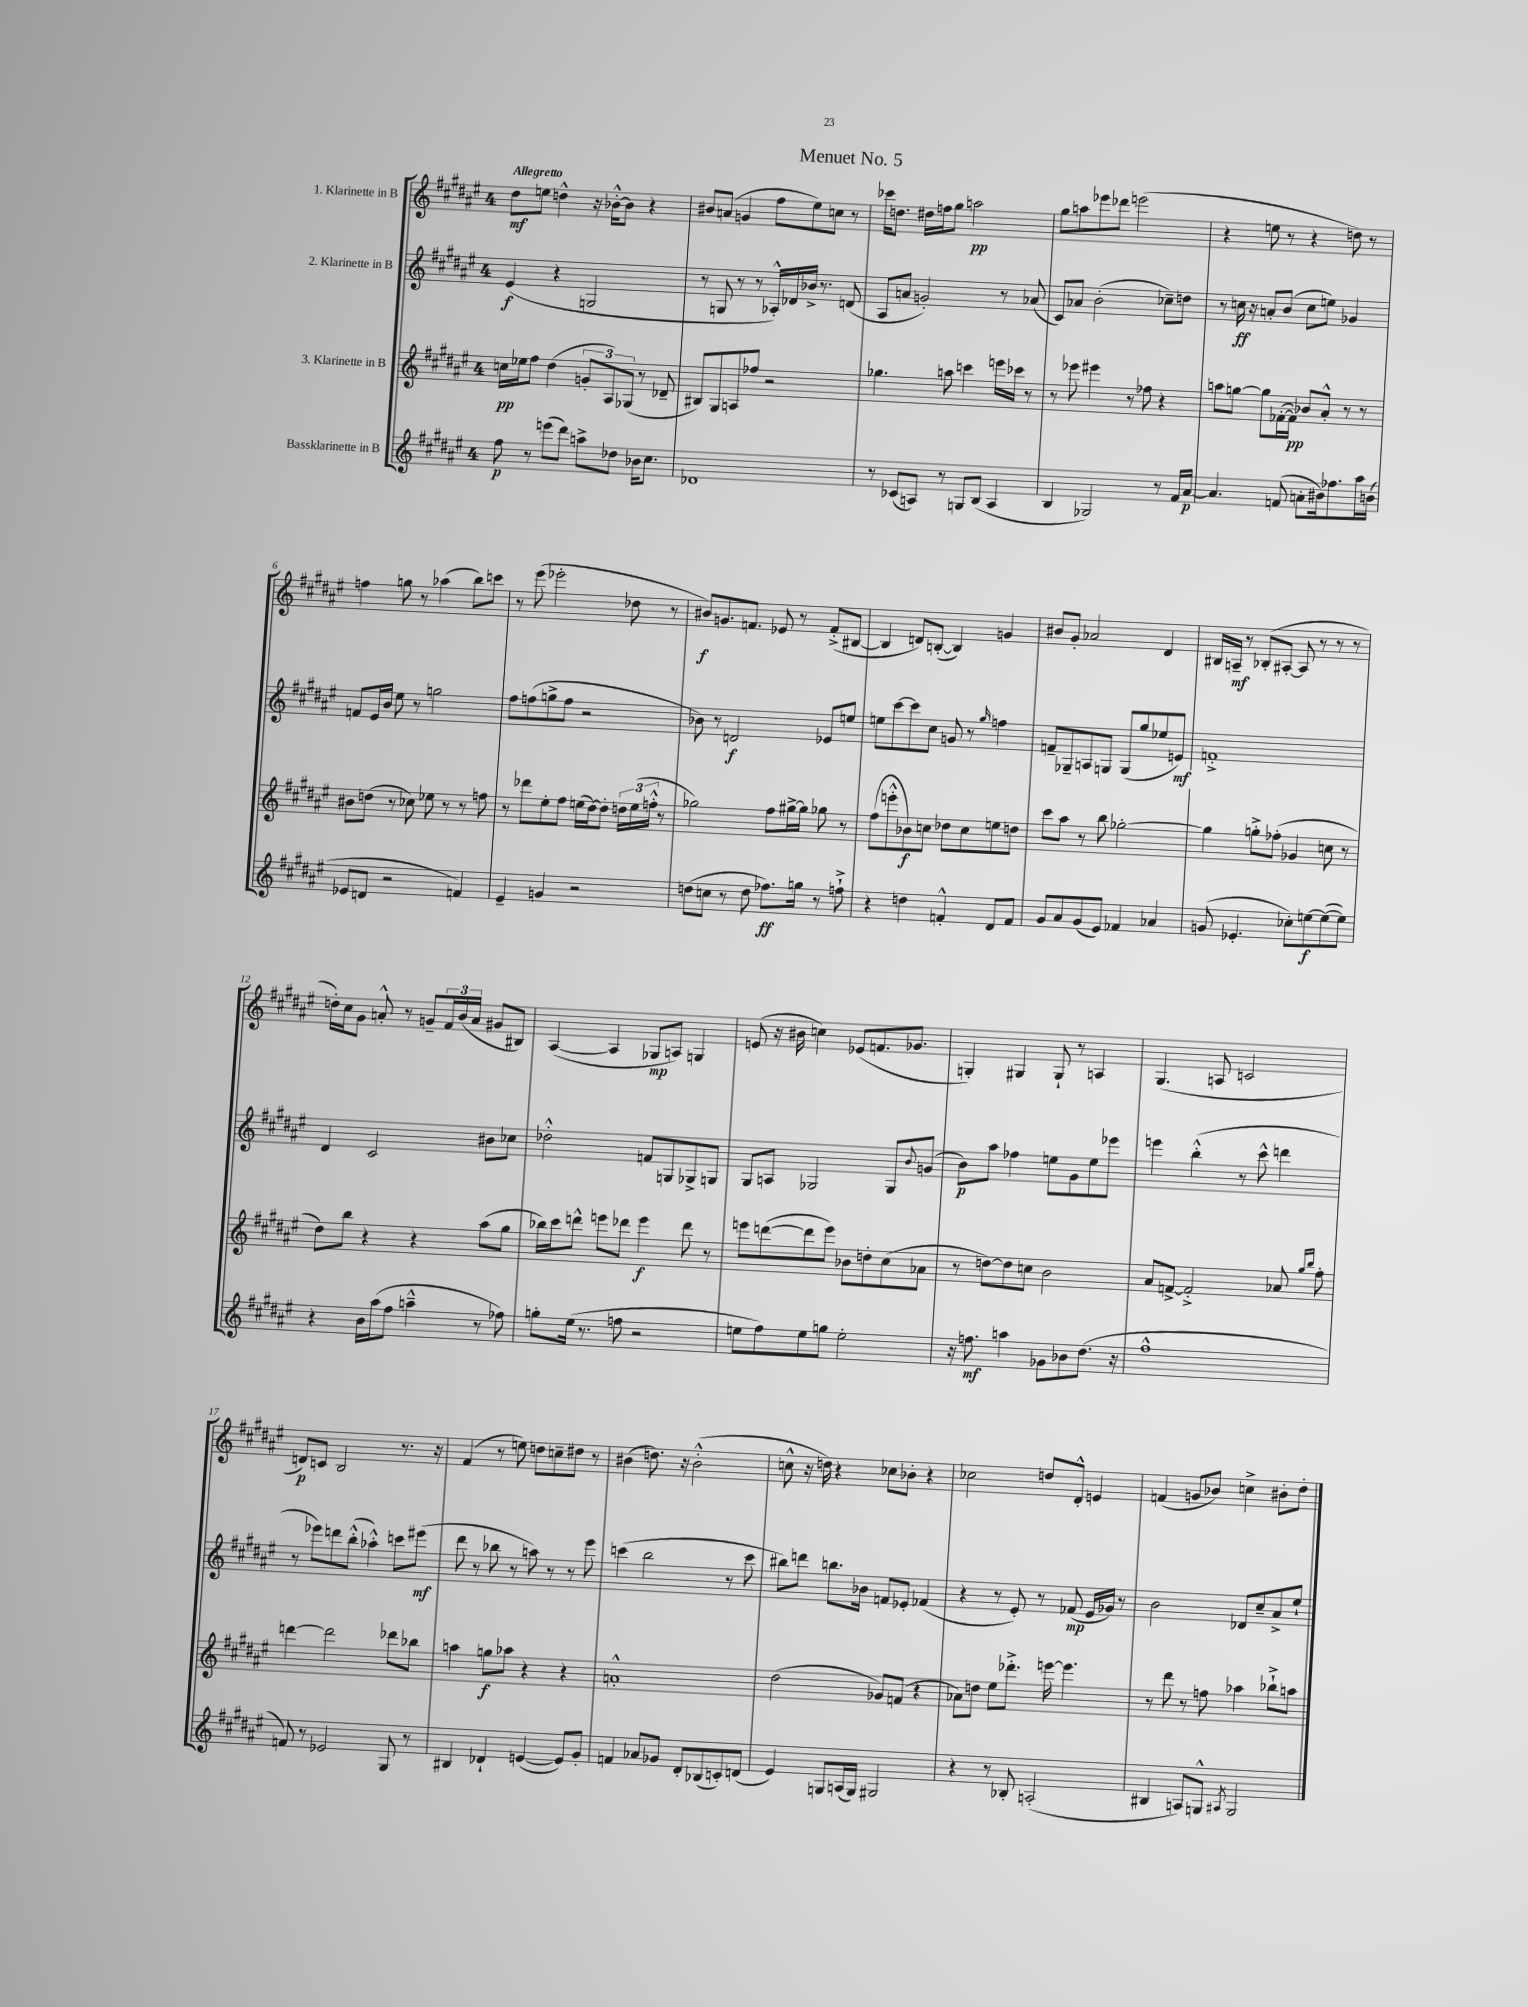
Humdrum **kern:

**kern	**kern	**kern	**kern
*staff4	*staff3	*staff2	*staff1
*clefG2	*clefG2	*clefG2	*clefG2
*k[f#c#g#d#a#e#]	*k[f#c#g#d#a#e#]	*k[f#c#g#d#a#e#]	*k[f#c#g#d#a#e#]
*M4/4	*M4/4	*M4/4	*M4/4
8ff#	16cc	(4e#	8dd#
.	16ee-	.	.
8r	8ff#	.	8ee
(8eee	(4dd#	4r	4dd^^
8ddd#)	.	.	.
8aa^	12g'	2G	16r
.	.	.	[16b-'^^
.	12A#)	.	.
8dd-	.	.	8b-]
.	(12G-	.	.
16b-	8r	.	4r
8.cc#	.	.	.
.	8d-~	.	.
=	=	=	=
1d-	8B#)	8r	8b#
.	8G#	8G	(8a
.	8A	8r	4g
.	8ff-	8r	.
.	2r	16A-'^^)	8ff#
.	.	16d-	.
.	.	16b-^	8ee#)
.	.	8.r	.
.	.	.	8cc
.	.	(8d	8r
=	=	=	=
8r	4.gg-	8A#	16ccc-
.	.	.	8.dd
(8c-	.	8a	.
8A)	.	2g')	16dd#
.	.	.	16ff
8r	8aa	.	8gg#
8G	4ccc	.	2aa
(8B	.	.	.
4A	16eee	8r	.
.	16ccc-	.	.
.	8r	(8a-	.
=	=	=	=
4B	8r	8c#)	8gg#
.	8eee-	8a-	8aa
2G-)	4eee#	(2b'	8eee-
.	.	.	8ddd-
.	8r	.	(2eee
.	8ff-	.	.
8r	4r	8cc-~)	.
16f#	.	8dd	.
[16a#	.	.	.
=	=	=	=
4.a#]	8aa	8r	4r
.	[8gg	16cc	.
.	.	16r	.
.	8gg]	8a'	8ee
(8f	([16f-'	(8b	8r
.	16f-])	.	.
8a'	8b-	8cc	4r
16b#)	8a#'^^	8ee)	.
8.ff-	.	.	.
.	8r	4g-	8dd)
16aa#	8r	.	8r
(16b	.	.	.
=	=	=	=
8e-	8b#	8f	4ff
8d	(8dd	16e#	.
.	.	16b	.
2r	8r	8ee#	8gg
.	8cc-)	8r	8r
.	8ee-	2gg	(4aa-
.	8r	.	.
4f)	8r	.	8bb)
.	8ff	.	8ccc
=	=	=	=
4e#~	8r	8ff#	8r
.	8ddd-	(8ff	(8eee#
4g	8ee#'	8gg^	2eee-'
.	8ff#	8ff	.
2r	(16ee	2r	.
.	[16dd#)	.	.
.	8dd#']	.	.
.	24dd	.	8dd-
.	(24ee	.	.
.	24ff'^^	.	.
.	8r	.	8r
=	=	=	=
(8dd	2gg-)	8b-)	8b#)
8cc	.	8r	8.g
8r	.	2d	.
.	.	.	8.f
8dd	.	.	.
8.ff-)	8ff#	.	8e-
.	[16gg#^	.	8r
16gg	16gg#]	.	.
8r	8gg-	8e-	(8f'^
8ff`^	8r	8ee	[8B#
=	=	=	=
4r	(8ff#	8ee	4B#]
.	8eee'^^	[8ccc#	.
4dd	8b-)	8ccc#]	8d)
.	8cc	8cc#	([8B'
4f'^^	8dd-	8g	4B])
.	8cc	8r	.
.	.	16qqgg#	.
8d#	8ee	4ff	4g
8f	8dd	.	.
=	=	=	=
8g#	8ccc#	8f~	8b#
8a#	8aa#	8G-~	8g#'
(8g#	8r	8A	2a-
8e#)	8bb	8G	.
4f-	[2gg-'	(8G	.
.	.	8gg#	.
4a-	.	8ee-	4d#
.	.	8e)	.
=	=	=	=
(8g	4gg-]	1f'^	16B#
.	.	.	16A~
4.e-'	.	.	8r
.	8gg'^	.	(8B-'
.	(8ff-'	.	[8A#'
8cc-')	4g-	.	8A#]
[8ee	.	.	8r
(8ee_	8cc	.	8r
8ee])	8r	.	8r
=	=	=	=
4r	8dd#)	4d#	16dd')
.	.	.	16cc#
.	8bb	.	8g#
16b	4r	2c#	8a'^^
(16aa#	.	.	.
8ff#	.	.	8r
4aa~^^	4r	.	8g~
.	.	.	24f#
.	.	.	(24b
.	.	.	24a
8r	(8aa#	8b#	8g#
8ff-)	8gg#	8cc-	8B#)
=	=	=	=
8gg'	16bb-)	2dd-'^^	([4A#
.	16ccc#	.	.
(16ee#	8ddd^^	.	.
8.r	.	.	.
.	8eee	.	4A#]
8ff	8ddd-	.	.
2r	4eee	8f	8G-
.	.	8G	8A)
.	8ddd-	8G-^	4G
.	8r	8G	.
=	=	=	=
8ee	8eee	8G#	(8e
8ff#)	([8ddd	8A	16r
.	.	.	16b#
8ee	8ddd]	2G-	4cc)
8gg	8eee)	.	.
2ee'	8b-	.	(8e-
.	8dd'	.	8.f
.	(8cc#	8G-	.
.	.	.	8.g-
.	.	8qqb	.
.	8a-	(8g	.
=	=	=	=
16r	8r	8b)	4G')
8.ff	.	.	.
.	[8dd)	8aa#	.
4aa	8dd]	4ff-	4G#
.	8cc	.	.
8g-	2b	8ee	8G#`
8b-	.	8g#	8r
(8.dd#	.	8ee	4A
.	.	8eee-	.
16r	.	.	.
=	=	=	=
1ff#^^	8a#	4eee	(4.G#
.	[8f^	.	.
.	2f'^]	(4bb'^^	.
.	.	.	8A
.	.	8r	2c
.	.	8ccc#^^	.
.	8a-	4ddd	.
.	16qqgg#	.	.
.	16qqbb	.	.
.	8ff#'	.	.
=	=	=	=
8f)	[4ddd	8r	8d)
8r	.	8eee-)	8c
2e-	2ddd]	8ddd	2B
.	.	(8bb'^^	.
.	.	4aa-'^^)	.
8G#	8ddd-	8ccc	8.r
8r	8bb-	(8eee#	.
.	.	.	16r
=	=	=	=
4B#	4aa	8ddd#	(4f#
.	.	8r	.
4d-`	8gg	8bb-	8r
.	8aa-	8r	8ee)
([4e	4r	8aa)	8dd
.	.	8r	8cc~
8e])	4r	8r	8dd#
8g#'	.	8eee#	8r
=	=	=	=
4f	1a'^^	(4ccc	(4b#
8a-	.	2bb	8.dd)
8g-	.	.	.
.	.	.	16r
8d#'	.	.	(2b#'^^
(8B-	.	.	.
8c')	.	8r	.
(8d	.	8ccc	.
=	=	=	=
4e#)	(2dd#	8bb#)	8cc^^
.	.	8ddd	16r
.	.	.	16dd)
8G	.	8.bb	4r
(16A	.	.	.
16G)	.	16b-	.
2G#	8g-)	8f	8cc-
.	(8f	8e-'	8b-'
.	4r	(4f-	4r
=	=	=	=
4r	8a-)	4r	2cc-
.	8dd	.	.
8r	8ee#	8r	.
8B-'	8.ddd-'^	8e#')	.
(2A'	.	8r	8dd
.	[16eee	.	.
.	4.eee]	(8f-	8d#'^^
.	.	16e#	4e
.	.	16g-)	.
.	.	8r	.
=	=	=	=
4B#	8r	2b	(4f
.	8ddd#	.	.
8A)	8r	.	8g
8G^^	8ff	.	8b-)
8qA#	.	.	.
2G	4aa-	8d-	4cc^
.	.	8cc#~	.
.	8bb-`^	8a#^	8b#'
.	8aa	8ee#`	8dd#'
==	==	==	==
*-	*-	*-	*-
